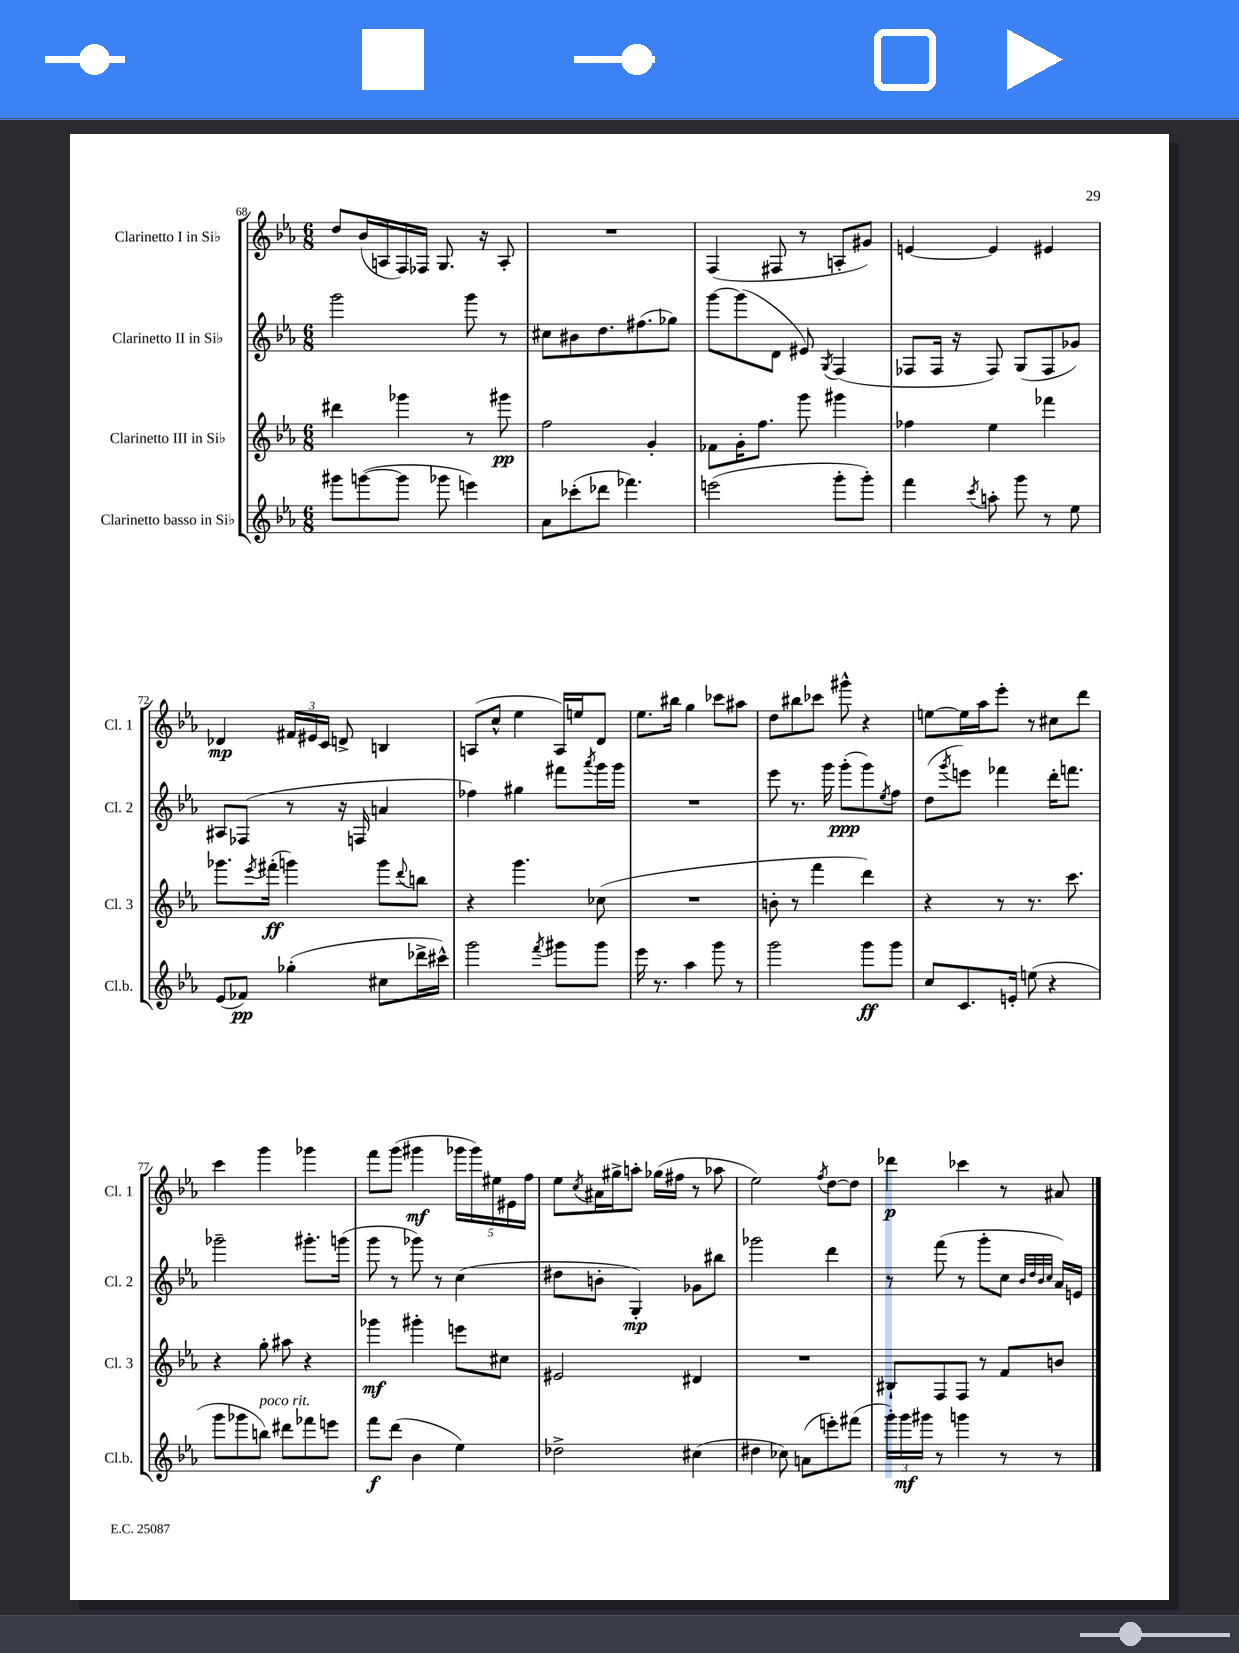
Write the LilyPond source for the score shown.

<<
\new StaffGroup <<
\new Staff = "s0" \with { instrumentName = "Clarinetto I in Sib" shortInstrumentName = "Cl. 1" } {
    \clef treble \key ees \major \numericTimeSignature \time 6/8
    d''8 bes'16( a16 f16) fes16 g8. r16 a8-. |
    R2. |
    f4( fis8 r8 a8-. gis'8) |
    e'4~ e'4 eis'4 |
    des'4\mp \tuplet 3/2 { fis'16 eis'16 c'16 } d'8-> b4 |
    a8( c''8-^ ees''4 a16) e''16 d'8 |
    ees''8. bis''16 g''4 ces'''8 ais''8 |
    d''8 bis''8 ces'''8 gis'''8-^ r4 |
    e''8~ e''16 aes''16 ees'''8-. r8 cis''8 d'''8 |
    c'''4 g'''4 ges'''4 |
    f'''8 g'''8( gis'''4\mf \tuplet 5/4 { ges'''16 ges'''16) eis''16 eis'16 f''16 } |
    ees''8 \acciaccatura { c''8 } ais'16 gis''16-> a''8-. ges''16( fis''16 r8 aes''8 |
    ees''2) \acciaccatura { f''8 } d''8~ d''8 |
    des'''4\p ces'''4 r8 ais'8 \bar "|." |
}
\new Staff = "s1" \with { instrumentName = "Clarinetto II in Sib" shortInstrumentName = "Cl. 2" } {
    \clef treble \key ees \major \numericTimeSignature \time 6/8
    g'''2 g'''8 r8 |
    cis''8 bis'8 d''8. fis''8.( ges''8) |
    g'''8~ g'''8( d'8 eis'8) \acciaccatura { g8 } f4( |
    fes8 fes16 r16 fes8) g8( fes8 ges'8) |
    ais8 fes8( r8 r16 f16 a'4 |
    fes''4) gis''4 fis'''8 \acciaccatura { aes'''8 } g'''16 g'''16 |
    R2. |
    ees'''8 r8. g'''16 g'''8-.\ppp( g'''8) \acciaccatura { ees''8 } f''8 |
    d''8( \acciaccatura { g'''8 } e'''8) fes'''4 d'''16-. f'''8. |
    ges'''2-- gis'''8.-. g'''16( |
    g'''8 r8 ges'''8) r8 c''4( |
    dis''8 b'8-. g4-.\mp) ges'8 bis''8 |
    ges'''2 d'''4 |
    r8 f'''8( r8 g'''8-. c''8 \grace { bes'32 d''32 bes'32 c''32 } aes'16) e'16 \bar "|." |
}
\new Staff = "s2" \with { instrumentName = "Clarinetto III in Sib" shortInstrumentName = "Cl. 3" } {
    \clef treble \key ees \major \numericTimeSignature \time 6/8
    dis'''4 ges'''4 r8 gis'''8\pp |
    f''2 g'4-. |
    fes'8 g'16-. f''8. g'''8 gis'''4 |
    fes''4 ees''4 fes'''4 |
    ges'''8. \acciaccatura { ees'''8 } fis'''16-.\ff( g'''4) g'''8 \appoggiatura { d'''8 } b''8 |
    r4 g'''4. ces''8( |
    R2. |
    b'8-. r8 f'''4 d'''4) |
    r4 r8 r8. c'''8. |
    r4 g''8-. ais''8 r4 |
    ges'''4\mf gis'''4-. e'''8 cis''8 |
    eis'2 dis'4 |
    R2. |
    bis8-! f8 f8 r8 f'8 b'8 \bar "|." |
}
\new Staff = "s3" \with { instrumentName = "Clarinetto basso in Sib" shortInstrumentName = "Cl.b." } {
    \clef treble \key ees \major \numericTimeSignature \time 6/8
    gis'''8 g'''8~( g'''8 ges'''8 e'''4) |
    aes'8 ces'''8-.( des'''8 fes'''4.) |
    e'''2( g'''8-. g'''8-.) |
    f'''4 \acciaccatura { c'''8 } a''8-. g'''8 r8 ees''8 |
    ees'8( fes'8\pp) ges''4-.( cis''8 des'''16-> cis'''16-^) |
    g'''2 \acciaccatura { f'''8 } gis'''8 gis'''8 |
    ees'''16 r8. aes''4 g'''8 r8 |
    g'''2 g'''8\ff g'''8 |
    c''8 c'8. e'16-. e''8( r4 |
    g'''8 ges'''8 b''8^\markup { \italic "poco rit." }) dis'''8 fes'''8 e'''8 |
    f'''8\f d'''8( bes'4 ees''4) |
    des''2-> cis''4( |
    dis''4 ces''8) a'8( e'''8-.) fis'''8( |
    \tuplet 3/2 { g'''16-.) g'''16\mf gis'''16 } r8 g'''4 r8 r8 \bar "|." |
}
>>
>>
\layout { \context { \Score currentBarNumber = #68 } }
